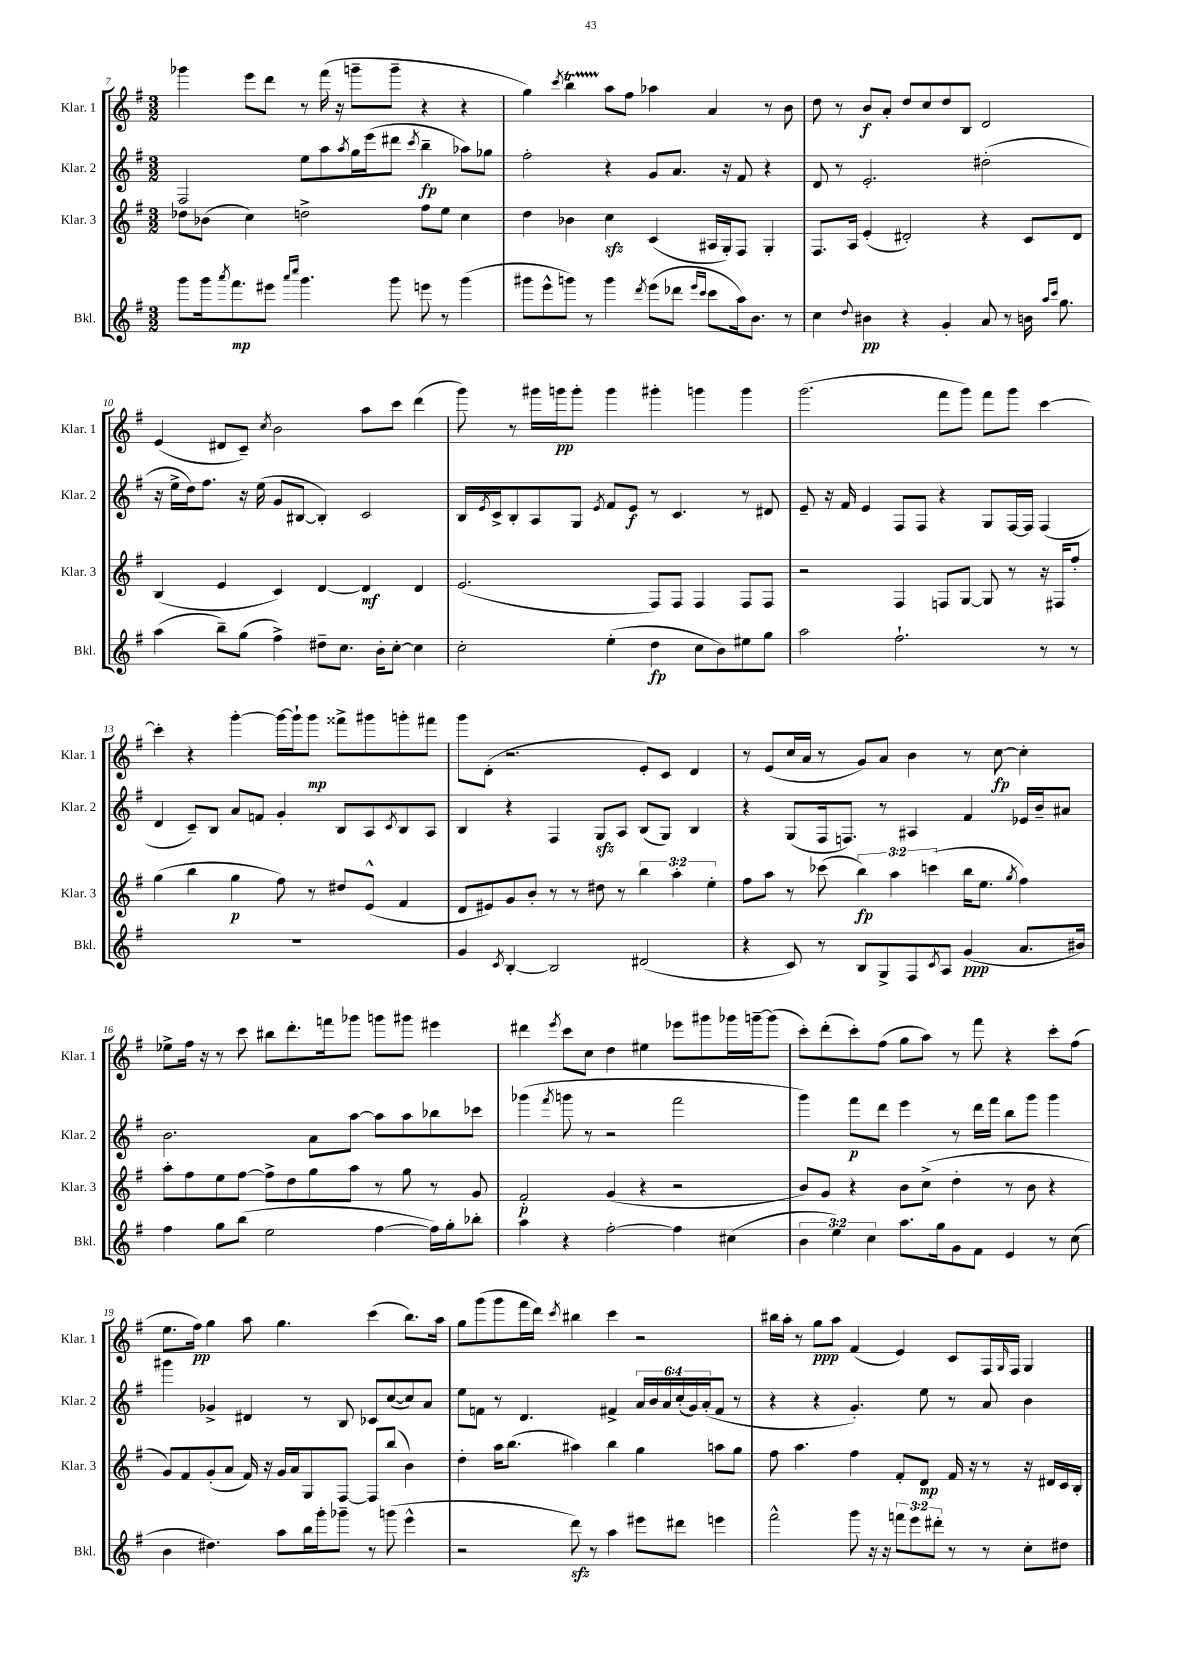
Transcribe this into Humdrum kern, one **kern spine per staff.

**kern	**dynam	**kern	**dynam	**kern	**dynam	**kern	**dynam
*part4	*part4	*part3	*part3	*part2	*part2	*part1	*part1
*staff4	*staff4	*staff3	*staff3	*staff2	*staff2	*staff1	*staff1
*I"Bkl.	*	*I"Klar. 3	*	*I"Klar. 2	*	*I"Klar. 1	*
*I'Bkl.	*	*I'Klar. 3	*	*I'Klar. 2	*	*I'Klar. 1	*
*clefG2	*	*clefG2	*	*clefG2	*	*clefG2	*
*k[f#]	*	*k[f#]	*	*k[f#]	*	*k[f#]	*
*M3/2	*	*M3/2	*	*M3/2	*	*M3/2	*
=7	=7	=7	=7	=7	=7	=7	=7
8ggg\L	.	8dd-X\L	.	2F#/	.	4ggg-X\	.
16ggg\k	.	(8b-X\J	.	.	.	.	.
8qaaa/	.	.	.	.	.	.	.
8.fff#\	mp	.	.	.	.	.	.
.	.	4cc\)	.	.	.	8eee\L	.
8eee#X\J	.	.	.	.	.	8ddd\J	.
16qqaaa/LL	.	.	.	.	.	.	.
16qqcccc/JJ	.	.	.	.	.	.	.
4.ggg\	.	2ddn^\	.	8ee\L	.	8r	.
.	.	.	.	8aa\	.	(16fff#\	.
.	.	.	.	.	.	16r	.
.	.	.	.	8qaa/	.	.	.
.	.	.	.	16gg\L	.	8gggn~\L	.
.	.	.	.	(16eee\J	.	.	.
8ggg\	.	.	.	8ddd#X\J	.	8ggg~\J	.
.	.	.	.	8qccc/	.	.	.
8eeen\	.	8ff#\L	.	4bb~\	fp	4r	.
8r	.	8ee\J	.	.	.	.	.
(4ggg\	.	4cc\	.	8aa-X\L)	.	4r	.
.	.	.	.	8gg-X\J	.	.	.
=8	=8	=8	=8	=8	=8	=8	=8
8ggg#X\L	.	4dd\	.	2ff#'\	.	4gg\)	.
8eee^^\	.	.	.	.	.	.	.
.	.	.	.	.	.	8qccc/	.
8gggn\J)	.	4b-X\	.	.	.	4bbt\	.
8r	.	.	.	.	.	.	.
4ggg\	.	4cczz\	.	4r	.	8aa\L	.
.	.	.	.	.	.	8ff#\J	.
8qddd/	.	.	.	.	.	.	.
(8eee\L	.	(4c/	.	8g/L	.	4aa-X\	.
8ddd-X\J	.	.	.	8.a/J	.	.	.
16qqeee/LL	.	.	.	.	.	.	.
16qqccc/JJ	.	.	.	.	.	.	.
8ccc\L	.	16A#X/LL	.	.	.	4a/	.
.	.	16G'/J)	.	16r	.	.	.
16aa\k)	.	8F#/J	.	8f#/	.	.	.
8.b\J	.	.	.	.	.	.	.
.	.	4G'/	.	4r	.	8r	.
8r	.	.	.	.	.	8b\	.
=9	=9	=9	=9	=9	=9	=9	=9
4cc\	.	8.F#/L	.	8d/	.	8dd\	.
.	.	.	.	8r	.	8r	.
.	.	16A/Jk	.	.	.	.	.
8qqdd/	.	.	.	.	.	.	.
4b#X\	pp	(4e'/	.	2.e'/	.	8b/L	f
.	.	.	.	.	.	8a'/J	.
4r	.	2d#X'/)	.	.	.	8dd/L	.
.	.	.	.	.	.	8cc/	.
4g'/	.	.	.	.	.	8dd/	.
.	.	.	.	.	.	8B/J	.
8a/	.	4r	.	(2dd#X'\	.	2d/	.
8r	.	.	.	.	.	.	.
16bn\	.	8c/L	.	.	.	.	.
16qqaa/LL	.	.	.	.	.	.	.
16qqccc/JJ	.	.	.	.	.	.	.
8.gg\	.	.	.	.	.	.	.
.	.	8d#/J	.	.	.	.	.
!!LO:LB:g=z
=10	=10	=10	=10	=10	=10	=10	=10
(4aa\	.	(4B/	.	16r	.	(4e/	.
.	.	.	.	16ee^\LL	.	.	.
.	.	.	.	16dd\J)	.	.	.
.	.	.	.	8.ff#\J	.	.	.
8bb~\L)	.	4e/	.	.	.	8d#X/L	.
(8gg\J	.	.	.	16r	.	8c~/J)	.
.	.	.	.	(16ee\	.	.	.
.	.	.	.	.	.	8qcc/	.
4ff#^\)	.	4c/)	.	8g/L	.	2b\	.
.	.	.	.	[8B#X/J	.	.	.
8dd#X~\L	.	[4d/	.	4B#'/])	.	.	.
8.cc\J	.	.	.	.	.	.	.
.	.	4d/]	mf	2c/	.	8aa\L	.
16b'\KL	.	.	.	.	.	.	.
[8cc'\J	.	.	.	.	.	8ccc\J	.
4cc\]	.	4d/	.	.	.	(4ddd\	.
=11	=11	=11	=11	=11	=11	=11	=11
2cc'\	.	(2.e/	.	16B/LL	.	8ggg\)	.
.	.	.	.	8qe/	.	.	.
.	.	.	.	16c^/J	.	.	.
.	.	.	.	8B'/	.	8r	.
.	.	.	.	8A/	.	16ggg#X\LL	.
.	.	.	.	.	.	16gggn\J	pp
.	.	.	.	8G/J	.	8ggg'\J	.
.	.	.	.	8qe/	.	.	.
(4ee'\	.	.	.	8f#/L	.	4ggg\	.
.	.	.	.	8e/J	f	.	.
4dd\	fp	8F#/L)	.	8r	.	4ggg#X'\	.
.	.	8F#/J	.	4.c/	.	.	.
8cc\L	.	4F#/	.	.	.	4gggn\	.
8b\)	.	.	.	.	.	.	.
8ee#X\	.	8F#/L	.	8r	.	4ggg\	.
8gg\J	.	8F#/J	.	8d#X/	.	.	.
=12	=12	=12	=12	=12	=12	=12	=12
2aa\	.	2r	.	8e~/	.	(2.ggg\	.
.	.	.	.	16r	.	.	.
.	.	.	.	16f#/	.	.	.
.	.	.	.	4e/	.	.	.
2.ff#`\	.	4F#/	.	8F#/L	.	.	.
.	.	.	.	8F#/J	.	.	.
.	.	8Fn/L	.	4r	.	8fff#\L	.
.	.	[8G/J	.	.	.	8ggg\J)	.
.	.	8G/]	.	8G/L	.	8fff#\L	.
.	.	8r	.	[16F#/L	.	8ggg\J	.
.	.	.	.	16F#/JJ]	.	.	.
8r	.	16r	.	(4F#/	.	[4ccc\	.
.	.	16F#X/KL	.	.	.	.	.
8r	.	8ff#'/J	.	.	.	.	.
!!LO:LB:g=z
=13	=13	=13	=13	=13	=13	=13	=13
1.r	.	(4gg\	.	4d/	.	4ccc'\]	.
.	.	4bb\	.	8c~/L)	.	4r	.
.	.	.	.	8B/J	.	.	.
.	.	4gg\	p	8a/L	.	[4ggg'\	.
.	.	.	.	8fn/J	.	.	.
.	.	8ff#\)	.	4g'/	.	16ggg\LL_	.
.	.	.	.	.	.	16ggg`\J]	.
.	.	8r	.	.	.	8ggg\J	mp
.	.	8dd#X/L	.	8B/L	.	8fff##X^\L	.
.	.	(8e^^/J	.	8A/	.	8ggg#X\	.
.	.	.	.	8qc/	.	.	.
.	.	4f#/	.	8B/	.	8gggn'\	.
.	.	.	.	8A/J	.	8fff#X\J	.
=14	=14	=14	=14	=14	=14	=14	=14
4g/	.	8d/L	.	4B/	.	8ggg\L	.
.	.	8e#X/)	.	.	.	(8d'\J	.
8qc/	.	.	.	.	.	.	.
[4B'/	.	8g/	.	4r	.	2.r	.
.	.	8b'/J	.	.	.	.	.
2B/]	.	8r	.	4F#/	.	.	.
.	.	8r	.	.	.	.	.
.	.	8dd#X\	.	8Gzz/L	.	.	.
.	.	8r	.	8A/J	.	.	.
(2d#X/	.	6bb\	.	(8B/L	.	8e'/L)	.
.	.	.	.	8G/J)	.	8c/J	.
.	.	6aa'\	.	.	.	.	.
.	.	.	.	4B/	.	4d/	.
.	.	6ee'\	.	.	.	.	.
=15	=15	=15	=15	=15	=15	=15	=15
4r	.	8ff#\L	.	4r	.	8r	.
.	.	8aa\J	.	.	.	(8e/L	.
8c/)	.	8r	.	(8G/L	.	16cc/L	.
.	.	.	.	.	.	16a/JJ	.
8r	.	(8ccc-X\	.	16F#/k	.	8r	.
.	.	.	.	8.Fn/J)	.	.	.
8B/L	.	6bb\)	fp	.	.	8g/L)	.
8G^/	.	.	.	8r	.	8a/J	.
.	.	6aa\	.	.	.	.	.
8F#/	.	.	.	4A#X/	.	4b\	.
.	.	(6cccn\	.	.	.	.	.
8qc/	.	.	.	.	.	.	.
8A/J	.	.	.	.	.	.	.
(4g/	ppp	16bb\KL	.	4f#/	.	8r	.
.	.	8.ee\J	.	.	.	.	.
.	.	.	.	.	.	[8cc\	fp
.	.	8qgg/	.	.	.	.	.
8.a/L	.	4ff#\)	.	16e-X/LL	.	4cc'\]	.
.	.	.	.	16b~/J	.	.	.
.	.	.	.	8a#X/J	.	.	.
16b#X/Jk)	.	.	.	.	.	.	.
!!LO:LB:g=z
=16	=16	=16	=16	=16	=16	=16	=16
4ff#\	.	8aa'\L	.	2.b\	.	8ee-X^\L	.
.	.	8ff#\	.	.	.	16ff#\Jk	.
.	.	.	.	.	.	16r	.
8gg\L	.	8ee\	.	.	.	8r	.
(8bb\J	.	[8ff#\J	.	.	.	8ccc\	.
2ee\	.	8ff#^\L]	.	.	.	8bb#X\L	.
.	.	8dd\	.	.	.	8.ddd'\	.
.	.	8gg\	.	8a\L	.	.	.
.	.	.	.	.	.	16fffn\k	.
.	.	8aa\J	.	[8aa\J	.	8ggg-X\J	.
[4ff#\	.	8r	.	8aa\L]	.	8gggn\L	.
.	.	8gg\	.	8aa\	.	8ggg#X\J	.
16ff#\LL])	.	8r	.	8bb-X\	.	4eee#X\	.
16gg'\J	.	.	.	.	.	.	.
8bb-X'\J	.	8g/	.	8ccc-X\J	.	.	.
=17	=17	=17	=17	=17	=17	=17	=17
4aa\	.	2f#'/	p	(4ggg-X\	.	4ddd#X\	.
.	.	.	.	8qfff#/	.	8qeee/	.
4r	.	.	.	8gggn\	.	8ccc\L	.
.	.	.	.	8r	.	8cc\J	.
[2ff#'\	.	(4g/	.	2r	.	4dd\	.
.	.	4r	.	.	.	4ee#X\	.
4ff#\]	.	2r	.	2fff#\	.	8eee-X\L	.
.	.	.	.	.	.	8ggg#X\	.
(4cc#X\	.	.	.	.	.	16ggg-X\L	.
.	.	.	.	.	.	[16gggn~\J	.
.	.	.	.	.	.	(8ggg\J]	.
=18	=18	=18	=18	=18	=18	=18	=18
6b\	.	8b/L)	.	4ggg\)	.	8ccc'\L)	.
.	.	8g/J	.	.	.	(8ddd'\	.
6ee\)	.	.	.	.	.	.	.
.	.	4r	.	8fff#\L	p	8ccc'\)	.
6cc\	.	.	.	.	.	.	.
.	.	.	.	8ddd\J	.	(8ff#\J	.
8.aa\L	.	8b\L	.	4eee\	.	8gg\L	.
.	.	(8cc^\J	.	.	.	8aa\J)	.
16gg\k	.	.	.	.	.	.	.
8g\	.	4dd'\	.	8r	.	8r	.
8f#\J	.	.	.	16ddd\LL	.	8fff#\	.
.	.	.	.	16fff#\JJ	.	.	.
4e/	.	8r	.	8bb\L	.	4r	.
.	.	8b\	.	8ggg\J	.	.	.
8r	.	4r	.	4ggg\	.	8ccc'\L	.
(8cc\	.	.	.	.	.	(8ff#\J	.
!!LO:LB:g=z
=19	=19	=19	=19	=19	=19	=19	=19
4b\	.	8g/L)	.	4ggg#X\	.	8.ee\L	.
.	.	8f#/	.	.	.	.	.
.	.	.	.	.	.	16ff#\Jk)	pp
4.dd#X\)	.	(8g'/	.	4g-X^/	.	4gg\	.
.	.	8a/J	.	.	.	.	.
.	.	16f#/)	.	4d#X/	.	8aa\	.
.	.	16r	.	.	.	.	.
8aa\L	.	16g/LL	.	.	.	4.gg\	.
.	.	16a/J	.	.	.	.	.
16bb\L	.	8G/	.	8r	.	.	.
16ggg'\J	.	.	.	.	.	.	.
8ggg-X~\J	.	[8F#/J	.	8B/	.	.	.
8r	.	8F#/L]	.	8c-X/L	.	(4ccc\	.
(8gggn\	.	(8bb/J	.	([8cc/	.	.	.
4eee^^\	.	4b\)	.	8cc/])	.	8.bb\L)	.
.	.	.	.	8a/J	.	.	.
.	.	.	.	.	.	16aa\Jk	.
=20	=20	=20	=20	=20	=20	=20	=20
2r	.	4dd'\	.	8ee\L	.	8gg\L	.
.	.	.	.	8fn\J	.	(8ggg\	.
.	.	16aa\KL	.	8r	.	8ggg\	.
.	.	(8.bb\J	.	.	.	.	.
.	.	.	.	4.d/	.	16fff#\L	.
.	.	.	.	.	.	16ddd\JJ)	.
.	.	.	.	.	.	8qccc/	.
8dddzz\)	.	4aa#X\)	.	.	.	4bb#X\	.
8r	.	.	.	.	.	.	.
4aa\	.	4bb\	.	4f#X^/	.	4ccc\	.
8eee#X\L	.	4gg\	.	24a/LL	.	2r	.
.	.	.	.	24b/	.	.	.
.	.	.	.	24a/	.	.	.
8ddd#X\J	.	.	.	(24cc'/	.	.	.
.	.	.	.	24g/)	.	.	.
.	.	.	.	(24a'/J	.	.	.
4eeen\	.	8aan\L	.	8f#/J	.	.	.
.	.	8gg\J	.	8r	.	.	.
=21	=21	=21	=21	=21	=21	=21	=21
2fff#^^\	.	8ff#\	.	4r	.	16bb#X\LL	.
.	.	.	.	.	.	16aa'\JJ	.
.	.	4.aa\	.	.	.	8r	.
.	.	.	.	4r	.	8gg\L	ppp
.	.	.	.	.	.	8aa\J	.
8ggg\	.	4ff#\	.	4.g'/)	.	(4f#/	.
16r	.	.	.	.	.	.	.
16r	.	.	.	.	.	.	.
12fffn\L	.	8f#'/L	.	.	.	4e/)	.
12eee\	.	.	.	.	.	.	.
.	.	8d/J	mp	8ee\	.	.	.
12ddd#X'\J	.	.	.	.	.	.	.
8r	.	16f#/	.	8r	.	8c/L	.
.	.	16r	.	.	.	.	.
8r	.	8r	.	8a/	.	16F#/L	.
.	.	.	.	.	.	16qqG/	.
.	.	.	.	.	.	16F#/JJ	.
8cc'\L	.	16r	.	4b\	.	4G/	.
.	.	16d#X/LL	.	.	.	.	.
8dd#X\J	.	16c/	.	.	.	.	.
.	.	16B'/JJ	.	.	.	.	.
==	==	==	==	==	==	==	==
*-	*-	*-	*-	*-	*-	*-	*-
